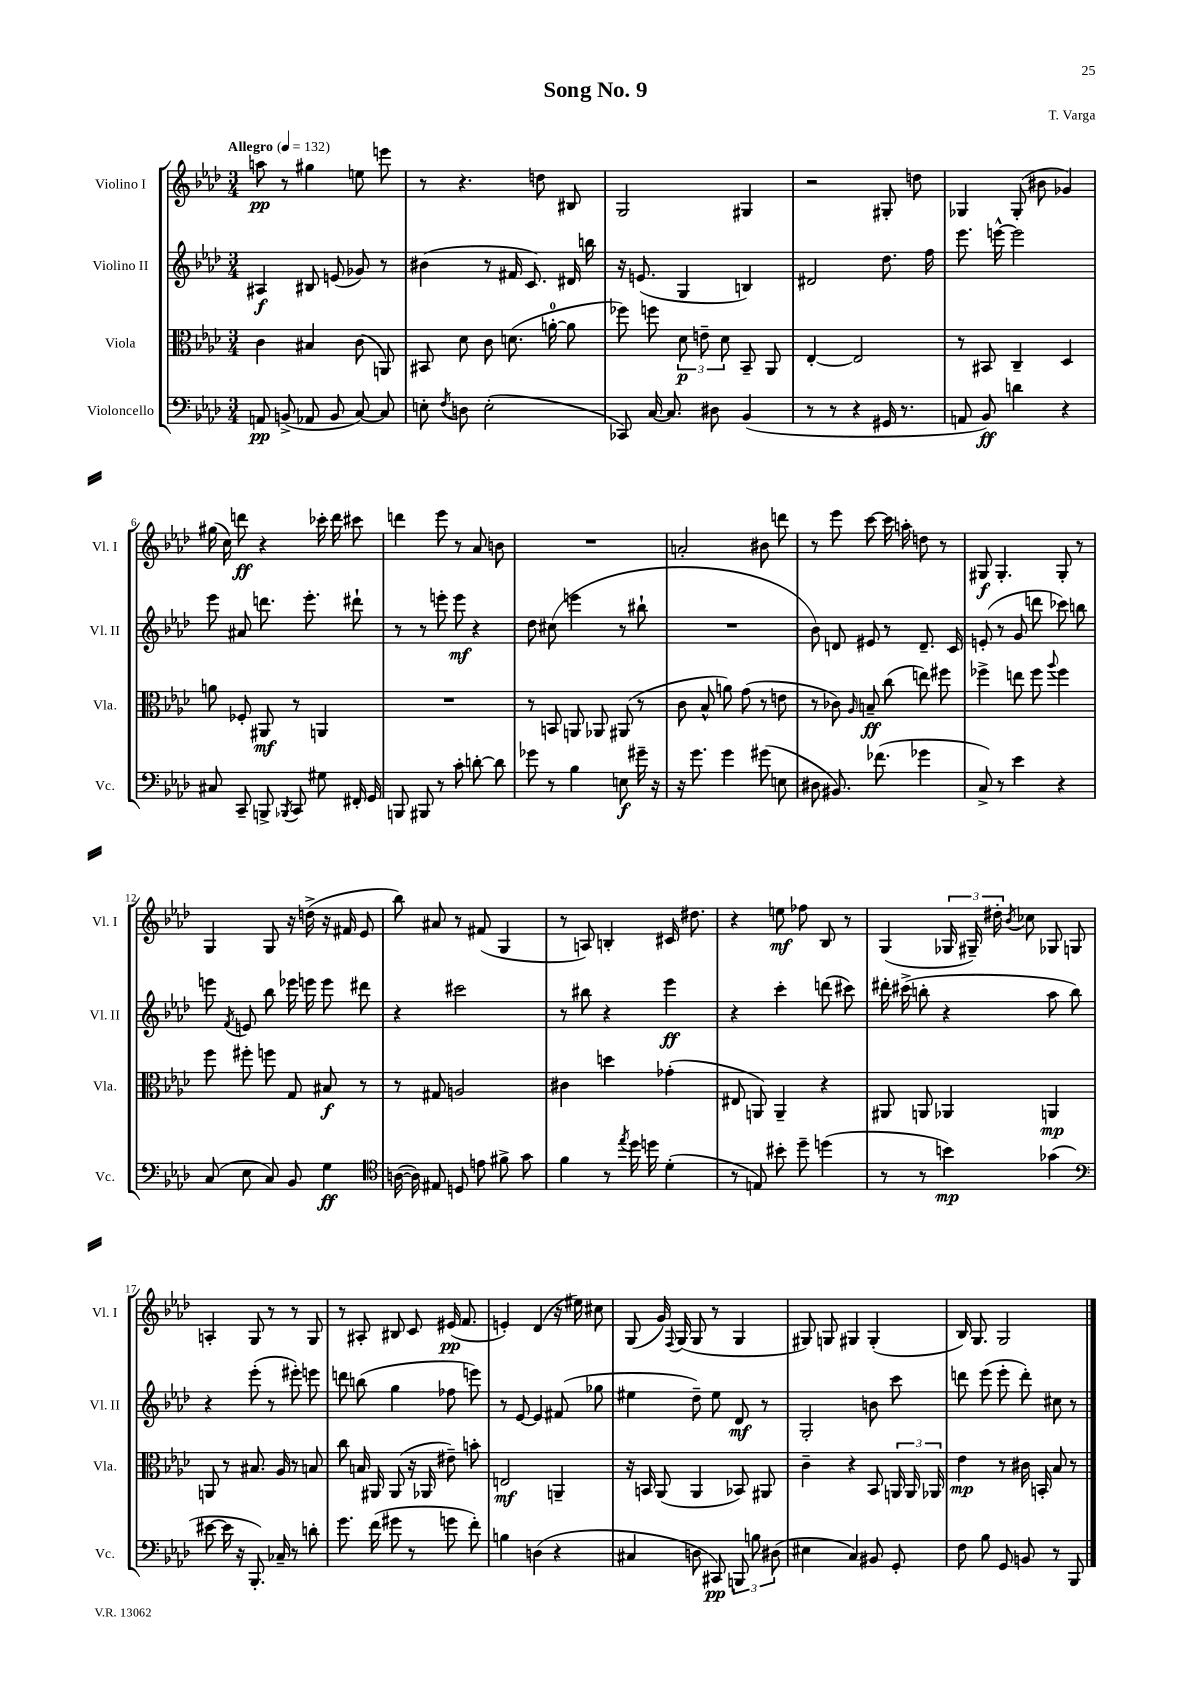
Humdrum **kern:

**kern	**dynam	**kern	**dynam	**kern	**dynam	**kern	**dynam
*part4	*part4	*part3	*part3	*part2	*part2	*part1	*part1
*staff4	*staff4	*staff3	*staff3	*staff2	*staff2	*staff1	*staff1
*I"Violoncello	*	*I"Viola	*	*I"Violino II	*	*I"Violino I	*
*I'Vc.	*	*I'Vla.	*	*I'Vl. II	*	*I'Vl. I	*
*clefF4	*	*clefC3	*	*clefG2	*	*clefG2	*
*k[b-e-a-d-]	*	*k[b-e-a-d-]	*	*k[b-e-a-d-]	*	*k[b-e-a-d-]	*
*M3/4	*	*M3/4	*	*M3/4	*	*M3/4	*
*MM132	*	*MM132	*	*MM132	*	*MM132	*
=1	=1	=1	=1	=1	=1	=1	=1
!	!	!	!	!	!	!LO:TX:a:B:t=Allegro	!
8AAn/	pp	4c\	.	4A#X/	f	8aan\	pp
(8BBn^/	.	.	.	.	.	8r	.
8AA-X/	.	4B#X/	.	8B#X/	.	4gg#X\	.
8BB/	.	.	.	(8en/	.	.	.
[8C/)	.	(8c\	.	8g-X/)	.	8een\	.
8C/]	.	8AAn/)	.	8r	.	8eeen\	.
=2	=2	=2	=2	=2	=2	=2	=2
8En'\	.	8BB#X/	.	(4b#X\	.	8r	.
8qF/	.	.	.	.	.	.	.
8Dn\	.	8d-\	.	.	.	4.r	.
(2E'\	.	8c\	.	8r	.	.	.
.	.	(8.dn\	.	16f#X/	.	.	.
.	.	.	.	8.c/)	.	.	.
.	.	.	.	.	.	8ddn\	.
.	.	[16an'\	.	.	.	.	.
.	.	8a\]	.	16d#X/	.	8B#X/	.
.	.	.	.	16bbn\	.	.	.
=3	=3	=3	=3	=3	=3	=3	=3
8CC-X/)	.	8ff-X\)	.	16r	.	2G/	.
.	.	.	.	(8.en/	.	.	.
[16C/	.	8ffn\	.	.	.	.	.
8.C/]	.	.	.	.	.	.	.
.	.	12d-\	p	4G/	.	.	.
.	.	12en~\	.	.	.	.	.
8D#X\	.	.	.	.	.	.	.
.	.	12d-\	.	.	.	.	.
(4BB-/	.	8BB-~/	.	4Bn/)	.	4G#X/	.
.	.	8AA-/	.	.	.	.	.
=4	=4	=4	=4	=4	=4	=4	=4
8r	.	[4E-'/	.	2d#X/	.	2r	.
8r	.	.	.	.	.	.	.
4r	.	2E-/]	.	.	.	.	.
16GG#X/	.	.	.	8.dd-\	.	8G#X'/	.
8.r	.	.	.	.	.	.	.
.	.	.	.	.	.	8ddn\	.
.	.	.	.	16ff\	.	.	.
=5	=5	=5	=5	=5	=5	=5	=5
8AAn/	.	8r	.	8.eee-\	.	4G-X/	.
8BB-/)	ff	8BB#X/	.	.	.	.	.
.	.	.	.	[16eeen^^\	.	.	.
4dn\	.	4C~/	.	2eee\]	.	(8G-'/	.
.	.	.	.	.	.	8b#X\	.
4r	.	4D-/	.	.	.	4g-X/)	.
!!LO:LB:g=z
=6	=6	=6	=6	=6	=6	=6	=6
8C#X/	.	8an\	.	8eee-\	.	(16gg#X\	.
.	.	.	.	.	.	16cc\)	.
8CC~/	.	8F-X'/	.	8a#X/	.	8dddn\	ff
8BBBn^/	.	8AA#X/	mf	8.dddn\	.	4r	.
8qBBB-X/	.	.	.	.	.	.	.
8CC/	.	8r	.	.	.	.	.
.	.	.	.	8.eee-'\	.	.	.
8G#X\	.	4AAn/	.	.	.	16ccc-X'\	.
.	.	.	.	.	.	16ddd\	.
16FF#X'/	.	.	.	8ddd#X`\	.	8ccc#X\	.
16GG/	.	.	.	.	.	.	.
=7	=7	=7	=7	=7	=7	=7	=7
8BBBn/	.	2.r	.	8r	.	4dddn\	.
8BBB#X/	.	.	.	8r	.	.	.
8r	.	.	.	8eeen'\	.	8eee-\	.
8c'\	.	.	.	8eee\	mf	8r	.
[8dn'\	.	.	.	4r	.	8a-/	.
8d\]	.	.	.	.	.	8bn\	.
=8	=8	=8	=8	=8	=8	=8	=8
8g-X\	.	8r	.	8dd-\	.	2.r	.
8r	.	8BBn/	.	(8cc#X\	.	.	.
4B-\	.	8AAn/	.	4eeen\	.	.	.
.	.	8AA-X/	.	.	.	.	.
8En\	f	(8AA#X/	.	8r	.	.	.
16g#X~\	.	8r	.	8bb#X`\	.	.	.
16r	.	.	.	.	.	.	.
=9	=9	=9	=9	=9	=9	=9	=9
16r	.	8c\	.	2.r	.	2an'/	.
8.g\	.	.	.	.	.	.	.
.	.	8B-^^/	.	.	.	.	.
4g\	.	8an\)	.	.	.	.	.
.	.	(8g\	.	.	.	.	.
(8g#X\	.	8r	.	.	.	8b#X\	.
8En\	.	8en\	.	.	.	8dddn\	.
=10	=10	=10	=10	=10	=10	=10	=10
8D#X\	.	8r	.	8b-\)	.	8r	.
8.BB#X/)	.	8c-X\)	.	8dn/	.	8eee-\	.
.	.	16qqA-/	.	.	.	.	.
.	.	8Bn~/	ff	8e#X/	.	[8ccc\	.
(8.f-X\	.	.	.	.	.	.	.
.	.	(8cc\	.	8r	.	16ccc\]	.
.	.	.	.	.	.	16aan'\	.
4g-X\	.	8een\)	.	8.d~/	.	8ddn\	.
.	.	8ff#X\	.	.	.	8r	.
.	.	.	.	16c/	.	.	.
=11	=11	=11	=11	=11	=11	=11	=11
8C^/)	.	4ff-X^\	.	(8en'/	.	8G#X/	f
8r	.	.	.	8r	.	4.G#'/	.
4e-\	.	8een\	.	8g/	.	.	.
.	.	8ff-\	.	8dddn\	.	.	.
.	.	8qqaa-/	.	.	.	.	.
4r	.	4ff-\	.	8ccc-X\)	.	8G#'/	.
.	.	.	.	8bbn\	.	8r	.
!!LO:LB:g=z
=12	=12	=12	=12	=12	=12	=12	=12
(8C/	.	8ff\	.	8eeen\	.	4G/	.
.	.	.	.	8qf/	.	.	.
8E-\	.	8ff#X'\	.	8en/	.	.	.
8C/)	.	8ffn\	.	8bb-\	.	8G/	.
8BB-/	.	8G/	.	16eee-X\	.	16r	.
.	.	.	.	16eeen\	.	(16ddn^\	.
4G\	ff	8B#X/	f	8eee\	.	16r	.
.	.	.	.	.	.	16f#X/	.
.	.	8r	.	8ddd#X\	.	8e-/	.
=13	=13	=13	=13	=13	=13	=13	=13
*clefC4	*	*	*	*	*	*	*
([16An\	.	8r	.	4r	.	8bb-\)	.
16A\])	.	.	.	.	.	.	.
8E#X/	.	8G#X/	.	.	.	8a#X/	.
8Dn/	.	2An/	.	2ccc#X\	.	8r	.
8en\	.	.	.	.	.	(8f#X/	.
8f#X^\	.	.	.	.	.	4G/	.
8g\	.	.	.	.	.	.	.
=14	=14	=14	=14	=14	=14	=14	=14
4f\	.	4c#X\	.	8r	.	8r	.
.	.	.	.	8bb#X\	.	8An/)	.
8r	.	4ddn\	.	4r	.	4Bn'/	.
8qee-/	.	.	.	.	.	.	.
16dd-\	.	.	.	.	.	.	.
16ddn\	.	.	.	.	.	.	.
(4d-'\	.	(4g-X'\	.	4eee-\	ff	16c#X/	.
.	.	.	.	.	.	8.dd#X\	.
=15	=15	=15	=15	=15	=15	=15	=15
8r	.	8E#X/	.	4r	.	4r	.
8En/)	.	8AAn/)	.	.	.	.	.
8b#X'\	.	4AA~/	.	4ccc'\	.	8een\	mf
8dd-~\	.	.	.	.	.	8ff-X\	.
(4ddn\	.	4r	.	(8dddn\	.	8B-/	.
.	.	.	.	8ccc#X\)	.	8r	.
=16	=16	=16	=16	=16	=16	=16	=16
8r	.	8AA#X/	.	16ddd#X'\	.	(4G/	.
.	.	.	.	(16ccc#X^\	.	.	.
8r	.	8AAn/	.	8bbn'\	.	.	.
4bn\)	mp	4AA-X/	.	4r	.	24G-X/	.
.	.	.	.	.	.	24G#X~/)	.
.	.	.	.	.	.	24dd#X'\	.
.	.	.	.	.	.	8qb-/	.
.	.	.	.	.	.	8cc-X\	.
(4g-X\	.	4AAn/	mp	8aa-\	.	8G-X/	.
.	.	.	.	8bb\)	.	8Gn/	.
!!LO:LB:g=z
=17	=17	=17	=17	=17	=17	=17	=17
*clefF4	*	*	*	*	*	*	*
[8e#X\	.	8AAn/	.	4r	.	4An'/	.
16e#\]	.	8r	.	.	.	.	.
16r	.	.	.	.	.	.	.
8.BBB-'/)	.	8.B#X/	.	(8eee-'\	.	8G/	.
.	.	.	.	8r	.	8r	.
16C-X~/	.	16A-/	.	.	.	.	.
8r	.	8r	.	8eee#X'\)	.	8r	.
8dn'\	.	8Bn/	.	8eeen\	.	8G/	.
=18	=18	=18	=18	=18	=18	=18	=18
8.g\	.	8cc\	.	8dddn\	.	8r	.
.	.	16Bn/	.	(8bbn\	.	8A#X'/	.
(16f\	.	16AA#X/	.	.	.	.	.
8g#X\	.	(8AA#/	.	4gg\	.	8B#X/	.
8r	.	16r	.	.	.	8c/	.
.	.	16AA-X/	.	.	.	.	.
8gn\	.	8e#X~\)	.	8ff-X\	.	(16e#X/	pp
.	.	.	.	.	.	8.f/	.
8f'\)	.	8bn'\	.	8eeen\)	.	.	.
=19	=19	=19	=19	=19	=19	=19	=19
4Bn\	.	2En/	mf	8r	.	4en'/)	.
.	.	.	.	[8e-/	.	.	.
(4Dn\	.	.	.	4e-/]	.	(4d-/	.
4r	.	4AAn~/	.	(8f#X/	.	16r	.
.	.	.	.	.	.	16ee#X\)	.
.	.	.	.	8gg-X\	.	8cc#X\	.
=20	=20	=20	=20	=20	=20	=20	=20
4C#X/	.	16r	.	4ee#X\	.	(8G/	.
.	.	16BBn/	.	.	.	.	.
.	.	(8AA-/	.	.	.	16g/)	.
.	.	.	.	.	.	8qqF/	.
.	.	.	.	.	.	(16G/	.
8Dn\	.	4AA-/	.	8dd-~\)	.	8G/	.
8CC#X/)	pp	.	.	8ee#\	.	8r	.
12BBBn/	.	8BB-X/)	.	8d-/	mf	4G/	.
12Bn\	.	.	.	.	.	.	.
.	.	8AA#X/	.	8r	.	.	.
(12D#X\	.	.	.	.	.	.	.
=21	=21	=21	=21	=21	=21	=21	=21
4E#X\	.	4c~\	.	2G'/	.	8G#X/)	.
.	.	.	.	.	.	8Gn/	.
4C/)	.	4r	.	.	.	4G#X/	.
8BB#X/	.	8BB-/	.	8bn\	.	(4G#'/	.
8GG'/	.	24AAn/	.	8ccc\	.	.	.
.	.	24AA/	.	.	.	.	.
.	.	24AA-X/	.	.	.	.	.
=22	=22	=22	=22	=22	=22	=22	=22
8F\	.	4e-\	mp	8dddn\	.	16B-/)	.
.	.	.	.	.	.	8.G/	.
8B-\	.	.	.	(8eee-\	.	.	.
8GG/	.	8r	.	8eee-'\	.	2G/	.
8BBn/	.	16c#X\	.	8ddd'\)	.	.	.
.	.	16BBn'/	.	.	.	.	.
8r	.	8B-/	.	8cc#X\	.	.	.
8BBB-/	.	8r	.	8r	.	.	.
==	==	==	==	==	==	==	==
*-	*-	*-	*-	*-	*-	*-	*-
